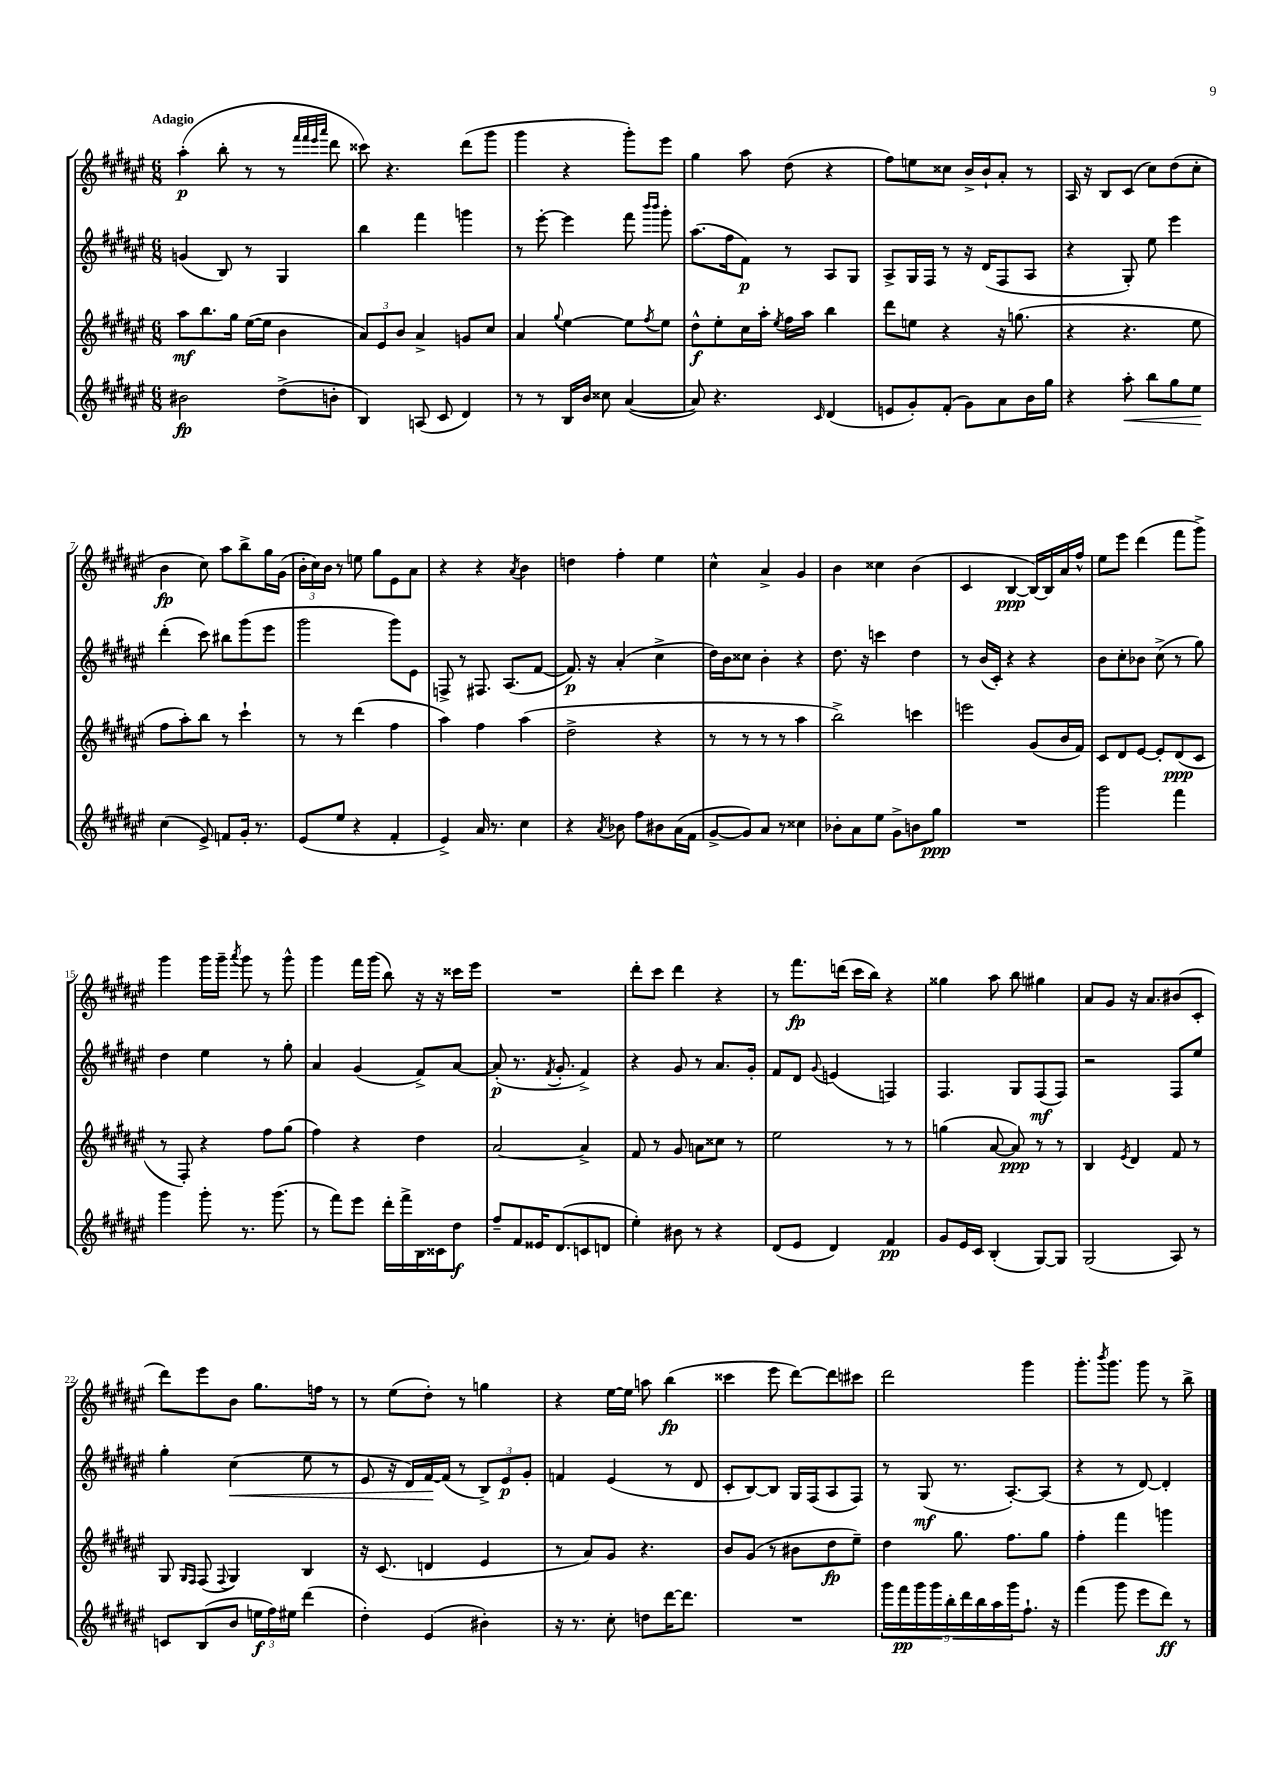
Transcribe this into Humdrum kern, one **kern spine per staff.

**kern	**kern	**kern	**kern
*staff4	*staff3	*staff2	*staff1
*clefG2	*clefG2	*clefG2	*clefG2
*k[f#c#g#d#a#e#]	*k[f#c#g#d#a#e#]	*k[f#c#g#d#a#e#]	*k[f#c#g#d#a#e#]
*M6/8	*M6/8	*M6/8	*M6/8
2b#\	8aa#\L	(4g/	(4aa#'\
.	8.bb\	.	.
.	.	8B/)	8bb'\
.	16gg#\Jk	.	.
.	([16ee#\LL	8r	8r
.	16ee#\]JJ	.	.
(8dd#^\L	4b\	4G#/	8r
.	.	.	32qqfff#/LLL
.	.	.	32qqfff#/
.	.	.	32qqeee#/
.	.	.	32qqaaa#/JJJ
8b'\J	.	.	8ddd#\
=	=	=	=
4B/)	12a#/L)	4bb\	8ccc##\)
.	12e#/	.	.
.	.	.	4.r
.	12b/J	.	.
(8A/	4a#^/	4fff#\	.
8c#/	.	.	.
4d#/)	8g/L	4ggg\	(8ddd#\L
.	8cc#/J	.	8ggg#\J
=	=	=	=
8r	4a#/	8r	4ggg#\
8r	.	[8eee#'\	.
.	8qqgg#/	.	.
16B/LL	[4ee#\	4eee#\]	4r
16b/JJ	.	.	.
8cc##\	.	.	.
([4a#/	8ee#\]L	8fff#\	8ggg#'\L)
.	.	16qqbbb/LL	.
.	8qff#/	16qqbbb/JJ	.
.	8ee#\J	8ggg#'\	8eee#\J
=	=	=	=
8a#/])	8dd#^^\L	(8.aa#\L	4gg#\
4.r	8ee#'\	.	.
.	.	16ff#\k	.
.	16cc#\L	8f#\J)	8aa#\
.	16aa#'\JJ	.	.
.	8qee#/	.	.
.	16ff#\LL	8r	(8dd#\
.	16aa#\JJ	.	.
16qqc#/	.	.	.
(4d#/	4bb\	8A#/L	4r
.	.	8G#/J	.
=	=	=	=
8e/L	8ddd#\L	8A#^/L	8ff#\L)
8g#'/)	8ee\J	16G#/L	8ee\
.	.	16F#/JJ	.
(8f#'/J	4r	8r	8cc##\J
8g#\L)	.	16r	16b^/LL
.	.	(16d#/LK	16b`/J
8a#\	16r	8F#/	8a#'/J
.	(8.gg\	.	.
16b\L	.	8A#/J	8r
16gg#\JJ	.	.	.
=	=	=	=
4r	4r	4r	16A#/
.	.	.	16r
.	.	.	8B/L
8aa#'\	4.r	8G#'/)	(8c#/J
8bb\L	.	8ee#\	8cc#\L)
8gg#\	.	4eee#\	(8dd#\
8ee#\J	8ee#\	.	8cc#'\J
=	=	=	=
(4cc#\	8ff#\L	(4ddd#'\	4b\
.	8aa#'\)	.	.
8e#^/)	8bb\J	8ccc#\)	8cc#\)
8f/L	8r	8bb#\L	8aa#\L
16g#'/Jk	4ccc#`\	(8ggg#\	8bb^\
8.r	.	.	.
.	.	8eee#\J	16gg#\L
.	.	.	(16g#\JJ
=	=	=	=
(8e#/L	8r	2ggg#\	24b'\LL
.	.	.	24cc#\)
.	.	.	24b\JJ
8ee#/J	8r	.	8r
4r	(4ddd#\	.	8ee\
.	.	.	8gg#\L
4f#'/	4ff#\	8ggg#\L)	8e#\
.	.	8e#\J	8a#\J
=	=	=	=
4e#^/)	4aa#\)	8F^/	4r
.	.	8r	.
16a#/	4ff#\	8.F#/	4r
8.r	.	.	.
.	.	(8.A#/L	.
.	.	.	8qa#/
4cc#\	(4aa#\	.	4b\
.	.	[8f#/J	.
=	=	=	=
4r	2dd#^\	8.f#/])	4dd\
.	.	16r	.
8qa#/	.	.	.
8b-\	.	(4a#'/	4ff#'\
8ff#\L	.	.	.
8b#\	4r	4cc#^\	4ee#\
(16a#\L	.	.	.
16f#\JJ	.	.	.
=	=	=	=
[8g#^/L	8r	16dd#\LL)	4cc#^^\
.	.	16b\J	.
8g#/])	8r	8cc##\J	.
8a#/J	8r	4b'\	4a#^/
8r	8r	.	.
4cc##\	4aa#\	4r	4g#/
=	=	=	=
8b-'\L	2bb^\)	8.dd#\	4b\
8a#\	.	.	.
.	.	16r	.
8ee#\J	.	4ccc\	4cc##\
8g#^\L	.	.	.
8b\	4ccc\	4dd#\	(4b\
8gg#\J	.	.	.
=	=	=	=
2.r	2eee\	8r	4c#/
.	.	(16b/LL	.
.	.	16c#'/JJ)	.
.	.	4r	[4B/
.	(8g#/L	4r	16B/_LL)
.	.	.	16B/]
.	16b/L	.	16a#/
.	16f#/JJ)	.	16ff#^^/JJ
=	=	=	=
2ggg#\	8c#/L	8b\L	8ee#\L
.	8d#/	8cc#'\	8eee#\J
.	[8e#/J	8b-\J	(4ddd#\
.	8e#'/]L	(8cc#^\	.
4fff#\	(8d#/	8r	8fff#\L
.	8c#/J	8gg#\)	8ggg#^\J)
=	=	=	=
4ggg#\	8r	4dd#\	4ggg#\
.	8F#'/)	.	.
8ggg#'\	4r	4ee#\	16ggg#\LL
.	.	.	16ggg#~\JJ
.	.	.	8qaaa#/
8.r	.	.	8ggg#\
.	8ff#\L	8r	8r
(8.ggg#\	.	.	.
.	(8gg#\J	8gg#'\	8ggg#^^\
=	=	=	=
8r	4ff#\)	4a#/	4ggg#\
8fff#\L)	.	.	.
8eee#\J	4r	(4g#/	16fff#\LL
.	.	.	(16ggg#\JJ
16ddd#'\LL	.	.	8bb\)
16fff#^\	.	.	.
16B\	4dd#\	8f#^/L)	16r
16c##\J	.	.	16r
8dd#\J	.	[8a#/J	16ccc##\LL
.	.	.	16eee#\JJ
=	=	=	=
8ff#~/L	[2a#/	(8a#'/]	2.r
8f#/	.	8.r	.
16e##/K	.	.	.
.	.	8qf#/	.
(8.d#/	.	8.g#'/	.
8c/	4a#^/]	4f#^/)	.
8d/J	.	.	.
=	=	=	=
4ee#'\)	8f#/	4r	8ddd#'\L
.	8r	.	8ccc#\J
8b#\	8g#/	8g#/	4ddd#\
8r	8a\L	8r	.
4r	8cc##\J	8.a#/L	4r
.	8r	.	.
.	.	16g#'/Jk	.
=	=	=	=
(8d#/L	2ee#\	8f#/L	8r
8e#/J	.	8d#/J	8.fff#\L
.	.	8qqg#/	.
4d#/)	.	(4e/	.
.	.	.	(16ddd\Jk
.	.	.	16ccc#\LL
.	.	.	16bb\JJ)
4f#/	8r	4F/)	4r
.	8r	.	.
=	=	=	=
8g#/L	(4gg\	4.F#/	4gg##\
16e#/L	.	.	.
16c#/JJ	.	.	.
(4B'/	[8a#/	.	8aa#\
.	8a#/])	8G#/L	8bb\
[8G#/L)	8r	(8F#/	4gg#\
8G#/]J	8r	8F#/J)	.
=	=	=	=
(2G#/	4B/	2r	8a#/L
.	.	.	8g#/J
.	8qe#/	.	.
.	4d#/	.	16r
.	.	.	8.a#/L
8A#/)	8f#/	8F#/L	(8b#/
8r	8r	8ee#/J	8c#'/J
=	=	=	=
8c/L	8G#/	4gg#'\	8ddd#\L)
.	16qqG#/LL	.	.
.	16qqF#/JJ	.	.
(8B/	(8F#/	.	8eee#\
.	8qqF#/	.	.
8b/J	4G#/)	(4cc#\	8b\J
24ee\LL	.	.	8.gg#\L
24ff#\)	.	.	.
24ee#\JJ	.	.	.
(4ddd#\	4B/	8ee#\	.
.	.	.	16ff\Jk
.	.	8r	8r
=	=	=	=
4dd#'\)	16r	8e#/	8r
.	(8.c#/	.	.
.	.	16r	(8ee#\L
.	.	16d#/LL)	.
(4e#/	4d/	[16f#/	8dd#'\J)
.	.	(16f#/]JJ	.
.	.	8r	8r
4b#'\)	4e#/	12B^/L)	4gg\
.	.	12e#/	.
.	.	12g#'/J	.
=	=	=	=
16r	8r	4f/	4r
8.r	.	.	.
.	8a#/L)	.	.
8cc#'\	8g#/J	(4e#/	[16ee#\LL
.	.	.	16ee#\]JJ
8dd\L	4.r	.	8aa\
[16ddd#\K	.	8r	(4bb\
8.ddd#\]J	.	.	.
.	.	8d#/	.
=	=	=	=
2.r	8b/L	8c#'/L	4ccc##\
.	(8g#/J	[8B/)	.
.	8r	8B/]J	8eee#\
.	8b#\L	16G#/LL	[8ddd#\L)
.	.	(16F#/J	.
.	8dd#\	8A#/	8ddd#\]
.	8ee#~\J)	8F#/J)	8ccc#\J
=	=	=	=
18ggg#\LL	4dd#\	8r	2ddd#\
18fff#\	.	.	.
18ggg#\	.	.	.
.	.	(8G#/	.
18ggg#\	.	.	.
18bb'\	.	.	.
.	8.gg#\	8.r	.
18ddd#\	.	.	.
18bb\	.	.	.
18aa#\	.	.	.
.	8.ff#\L	[8.A#'/L)	.
18ggg#\J	.	.	.
8.ff#`\J	.	.	4ggg#\
.	8gg#\J	(8A#/]J	.
16r	.	.	.
=	=	=	=
(4fff#\	4ff#'\	4r	8.ggg#'\L
.	.	.	8qbbb/
.	.	.	8.ggg#\J
8ggg#\	4fff#\	8r	.
8eee#\L	.	[8d#/)	8ggg#\
8ddd#\J)	4ggg\	4d#'/]	8r
8r	.	.	8bb^\
==	==	==	==
*-	*-	*-	*-
